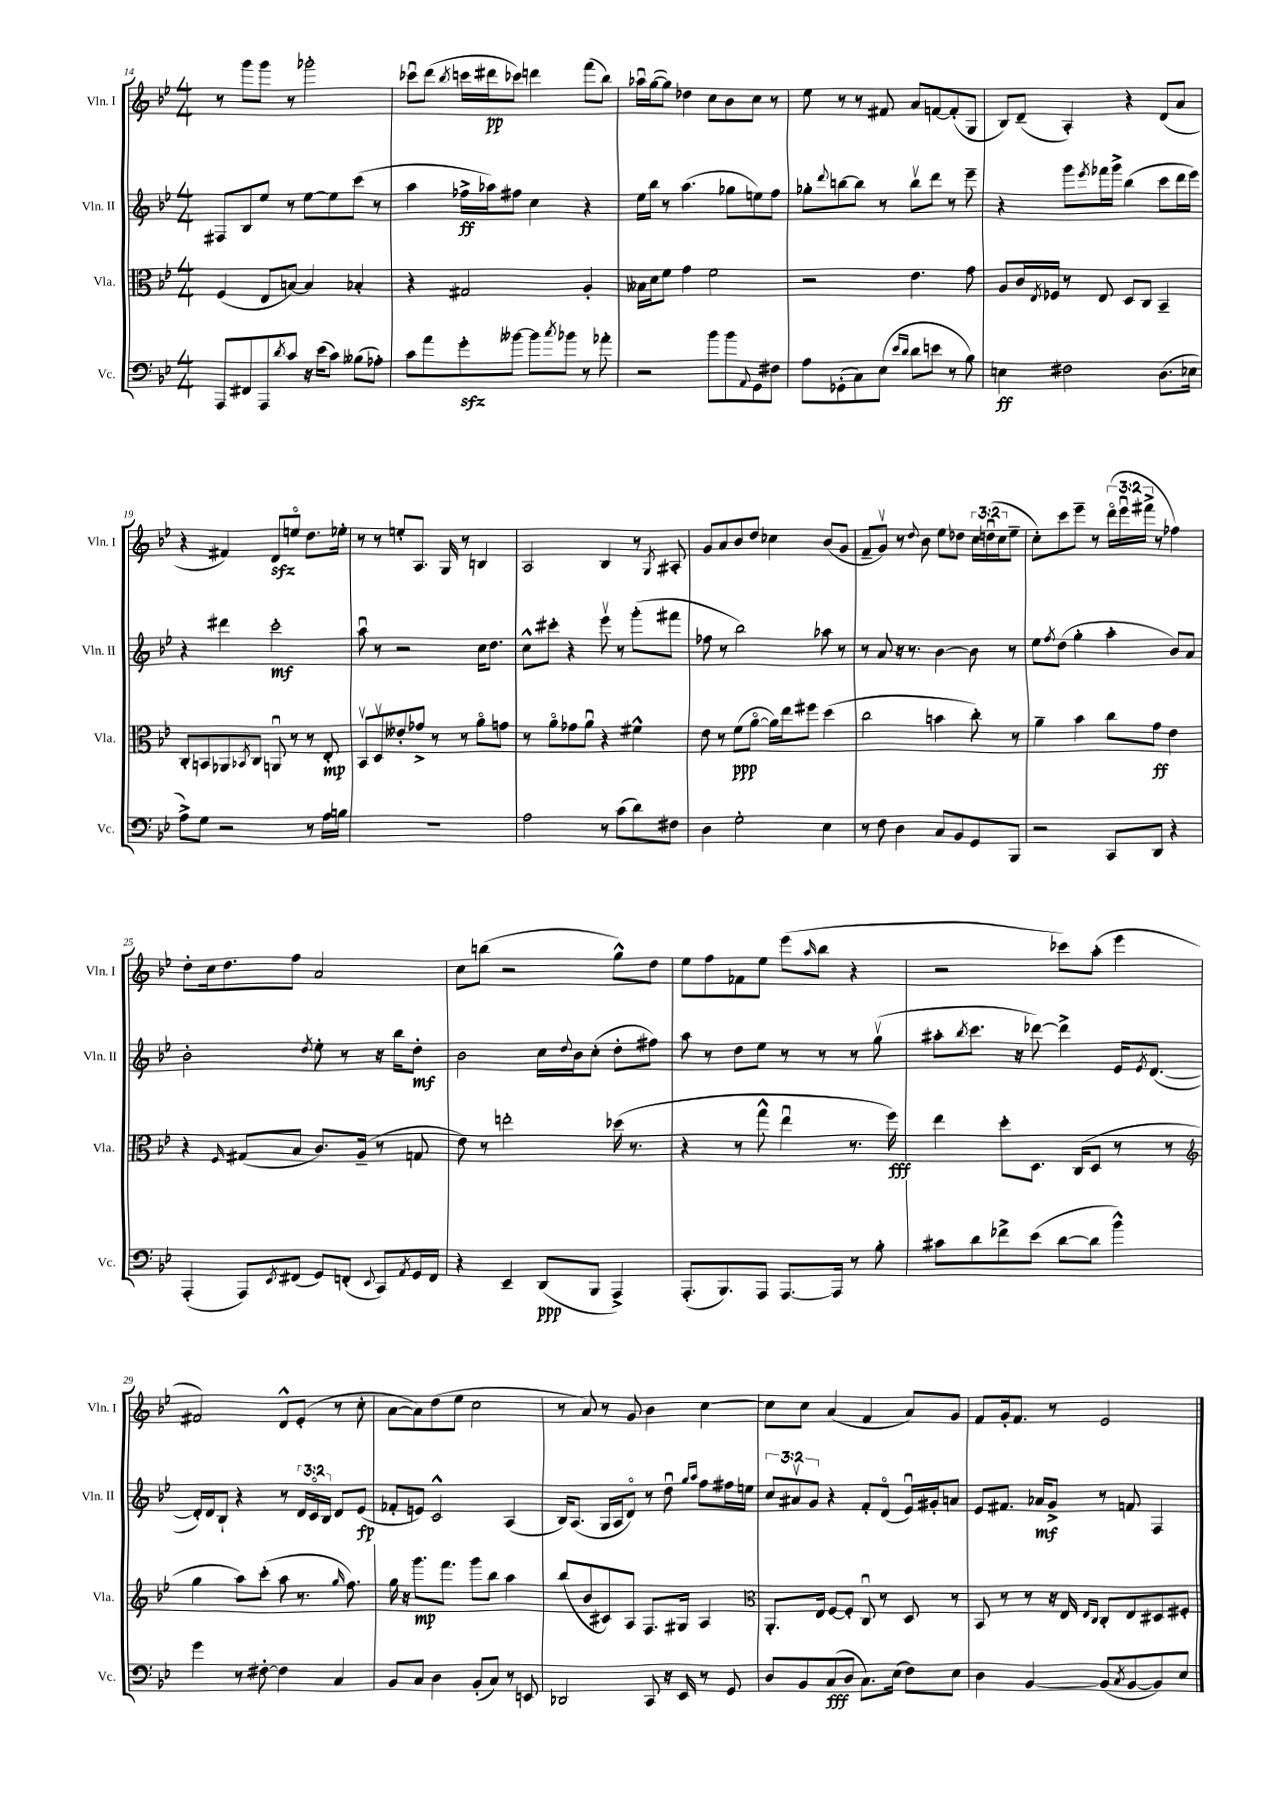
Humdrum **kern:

**kern	**kern	**kern	**kern
*staff4	*staff3	*staff2	*staff1
*clefF4	*clefC3	*clefG2	*clefG2
*k[b-e-]	*k[b-e-]	*k[b-e-]	*k[b-e-]
*M4/4	*M4/4	*M4/4	*M4/4
8AAA/L	(4F/	8F#/L	8r
8FF#/	.	8B-/	8ggg\L
8AAA/	8E-/L	8ee-/J	8ggg\J
8qd/	.	.	.
8c/J	[8B/J)	8r	8r
16r	4B/]	[8ee-\L	2ggg-'\
(16e-\LK	.	.	.
8c\J)	.	8ee-\]	.
(8B--\L	4B-'/	(8ccc\J	.
8A-'\J)	.	8r	.
=	=	=	=
8c\L	4r	4aa\	8ccc-u\L
8a\	.	.	(8ddd\J
.	.	.	8qbb-/
8g'\	2G#/	16ff-^\LL	16ccc\LL
.	.	16aa-\J)	16ddd#\J
[8b--\J	.	8ff#\J	8ccc-\J)
8b--\]L	.	4cc\	4ddd\
8qcc/	.	.	.
8b-\J	.	.	.
8r	4A'/	4r	(8fff\L
8a-'\	.	.	8bb-\J)
=	=	=	=
2r	16B--\LL	16ee-\LL	16aa-u\LL
.	16d\J	16bb-\JJ	([16gg\J
.	8f\J	8r	8gg\]J)
.	4g\	(4.aa\	4dd-\
8b-\L	2f\	.	8cc\L
8b-\	.	8gg-\L	8b-\
8qqAA/	.	.	.
8GG\	.	8ee\)	8cc\J
8F#\J	.	8ff\J	8r
=	=	=	=
8A\L	2r	8gg-'\L	8ee-\
.	.	8qqddd/	.
(8GG-'\	.	[8bb\	8r
8C\)	.	8bb\]J	8r
(8E-\J	.	8r	8f#/
16qqe-/LL	.	.	.
16qqd/JJ	.	.	.
8d\L	4.e-\	8bbv\L	8a/L
8e\J	.	8ddd\J	[8f/
8r	.	8r	(8f'/]
8B-\)	8g\	8eee-~\	8G/J
=	=	=	=
4E\	8A/L	4r	8B-/L)
.	16c/L	.	(8d~/J
.	8qE-/	.	.
.	16F-/JJ	.	.
2F#\	8r	8ggg\L	4A'/)
.	.	8qeee-/	.
.	8E-/	16fff-\L	.
.	.	16ggg^\JJ	.
.	8D/L	(4bb-\	4r
.	8C/J	.	.
(8.D\L	4BB-~/	8ccc\L	(8d/L
.	.	16ddd\L	8a/J
16E-\Jk	.	16eee-\JJ)	.
=	=	=	=
8A^\L)	8C'/L	4r	4r
8G\J	8BB/	.	.
2r	8AA-/	4ddd#\	4f#/)
.	8qBB-/	.	.
.	8C/J	.	.
.	8AAu/	2ccc'\	8d/L
.	8r	.	8eeo/J
8r	8r	.	8.dd\L
16A\LL	8E-'/	.	.
16B\JJ	.	.	16ee-'\Jk
=	=	=	=
1r	8BB-v/L	8aau\	8r
.	8Dv/	8r	8r
.	8e--'/	2r	8ee'/L
.	8g-^/J	.	8.A/J
.	8r	.	.
.	.	.	16G/
.	8r	.	8r
.	8ao\L	16cc\LK	4B/
.	.	8.dd\J	.
.	8g\J	.	.
=	=	=	=
2A\	8r	8cc^^\L	2A/
.	8ao\L	8ccc#'\J	.
.	8g-\	4r	.
.	8au\J	.	.
8r	4r	8eee-v\	4B-/
(8c\L	.	8r	.
8d\)	4f#^^\	(8ggg'\L	8r
.	.	.	8qG/
8F#\J	.	8fff#\J	8A#'/
=	=	=	=
4D\	8e-\	8ff-\	8g/L
.	8r	8r	8a/
2G'\	(8f\L	2bb-\)	8b-/
.	[8ao\J	.	8dd/J
.	16a\]LL)	.	4cc-\
.	16ee-\J	.	.
.	8ff#\J	.	.
4E-\	(4dd\	8aa-\	(8b-/L
.	.	8r	8g/J
=	=	=	=
8r	2cc\	8r	8f~/L
8F\	.	8a/	8gv/J)
4D\	.	16r	8r
.	.	8.r	.
.	.	.	8qqdd/
.	.	.	8b-\
8C/L	4b\	[4b-\	8ee-\L
8BB-/	.	.	8dd-\J
8GG/	8cc'\)	8b-\]	24cc\LL
.	.	.	(24ddu\
.	.	.	24cc\J
8BBB-/J	8r	8r	8ee-~\J
=	=	=	=
2r	4a~\	8ee-\L	8cc'\L)
.	.	8qff/	.
.	.	(8dd\J	8ccc\
.	4b-\	4gg'\	8eee-~\J
.	.	.	8r
8CC/L	8cc\L	4aa'\	(24dddo\LL
.	.	.	24eee-u\
.	.	.	24fff#^\JJ
8DD/J	8g\J	.	8r
4r	4e-\	8b-/L)	4ff-\)
.	.	8a/J	.
=	=	=	=
(4AAA'/	4r	2b-'\	8dd'\L
.	.	.	16cc\k
.	.	.	8.dd\
.	16qqF/	.	.
8AAA/L)	(8G#/L	.	.
8qEE-/	.	.	.
(8FF#/J	8B-/J	.	8ff\J
.	.	8qdd/	.
8GG/L)	8.c/L)	8ee-'\	2a/
(8FF'/J	.	8r	.
.	(16A~/Jk	.	.
8qqEE-/	.	.	.
8CC/L)	8r	16r	.
.	.	16bb-\LK	.
8qAA/	.	.	.
16GG/L	8G/	8dd'\J	.
16FF/JJ	.	.	.
=	=	=	=
4r	8e-\)	2b-\	8cc\L
.	8r	.	(8bb\J
4EE-~/	2ee'\	.	2r
(8DD/L	.	16cc\LL	.
.	.	8qqdd/	.
.	.	16b-\J	.
8BBB-/J	.	(8cc'\J	.
4AAA^/)	(16dd-\	8dd'\L	8gg^^\L)
.	8.r	.	.
.	.	8ff#\J)	8dd\J
=	=	=	=
(8.AAA'/L	4r	8aa\	8ee-\L
.	.	8r	8ff\
8.BBB-/)	.	.	.
.	8r	8dd\L	8f-\
8AAA/J	8gg^^\	8ee-\J	8ee-\J
[8.AAA/L	4ee-u\	8r	(8eee-\L
.	.	.	16qqaa/
.	.	8r	8bb-\J
16AAA/]Jk	.	.	.
8r	8.r	8r	4r
8B-'\	.	(8ggv\	.
.	16ff\)	.	.
=	=	=	=
8c#\L	4ee-\	8aa#'\L	2r
.	.	8qbb-/	.
8d\	.	8.ccc\J	.
8f-^\	8dd'\L	.	.
.	.	16r	.
(8e-\J	8.D\J	[8ddd-\)	.
[8d\L	.	4ddd-^\]	8ccc-\L)
.	(16C/LK	.	.
8d\]J	8D/J	.	(8aa'\J
4b-^^\)	8r	16e-/LK	4eee-\
.	.	8qe-/	.
.	.	([8.d/J	.
.	8r	.	.
=	=	=	=
*	*clefG2	*	*
4g\	4gg\	16d'/]LL)	2f#/)
.	.	16d/J	.
.	.	8B-`/J	.
8r	8aa\L)	4r	.
[8F#'\	(8ccc'\J	.	.
4F#\]	8aa\	8r	8d^^/L
.	8.r	24d/LL	(8e-'/J
.	.	24co/	.
.	.	24B-/JJ	.
4C/	.	8d/L	8r
.	16qqgg/	.	.
.	8.ff\)	.	.
.	.	(8e-/J	8cc'\
=	=	=	=
8BB-/L	16gg\	8f-'/L	[8a\L
.	16r	.	.
8C/J	8.ggg\L	8e/J)	8a\])
4D\	.	2c^^/	(8dd\
.	8.fff\J	.	.
.	.	.	8ee-\J
(8BB-'/L	8ggg\L	.	2cc\
8C/J)	8bb-\J	.	.
8r	4aa\	(4A/	.
8EE/	.	.	.
=	=	=	=
2DD-/	(8bb-/L	16B-/LK)	8r
.	.	(8.A/J	.
.	8b-/	.	8a/)
.	8c#/)	16G/LL	8r
.	.	16A/J	.
.	8A/J	8do/J)	8g/
8CC/	8.F/L	8r	4b-\
16r	.	8ddu\	.
16EE-/	16G#/Jk	.	.
.	.	16qqgg/LL	.
.	.	16qqaa/JJ	.
8r	4A/	8ff\L	[4cc\
8GG/	.	16ff#\L	.
.	.	16ee\JJ	.
=	=	=	=
*	*clefC3	*	*
8D/L	8.AA'/L	12cc/L	8cc\]L
.	.	12a#v/	.
8BB-/	.	.	8cc\J
.	.	12g/J	.
.	16E-/Jk	.	.
(8C/	[8F/L	4r	(4a/
8D/J	8F'/]J	.	.
8.C\L)	8Cu/	8f'/L	4f/
.	8r	(8do/J	.
(16E-\Jk	.	.	.
8F\L)	8D/	16e-u/LL)	8a/L)
.	.	16g#'/J	.
8E-\J	8r	8a/J	8g/J
=	=	=	=
4D\	8BB-/	8e-/L	8f/L
.	8r	8.f#/J	16g'/k
.	.	.	8.f/J
[4BB-/	8r	.	.
.	.	16a-/LK	.
.	16r	8g^/J	8r
.	16E-/	.	.
.	16qqE-/LL	.	.
.	16qqC/JJ	.	.
(8BB-/]L	8C'/L	8r	2e-/
8qC/	.	.	.
[8BB-/	8E-/	8f/	.
8BB-/])	8D#/	4F/	.
8E-/J	8F#'/J	.	.
==	==	==	==
*-	*-	*-	*-
